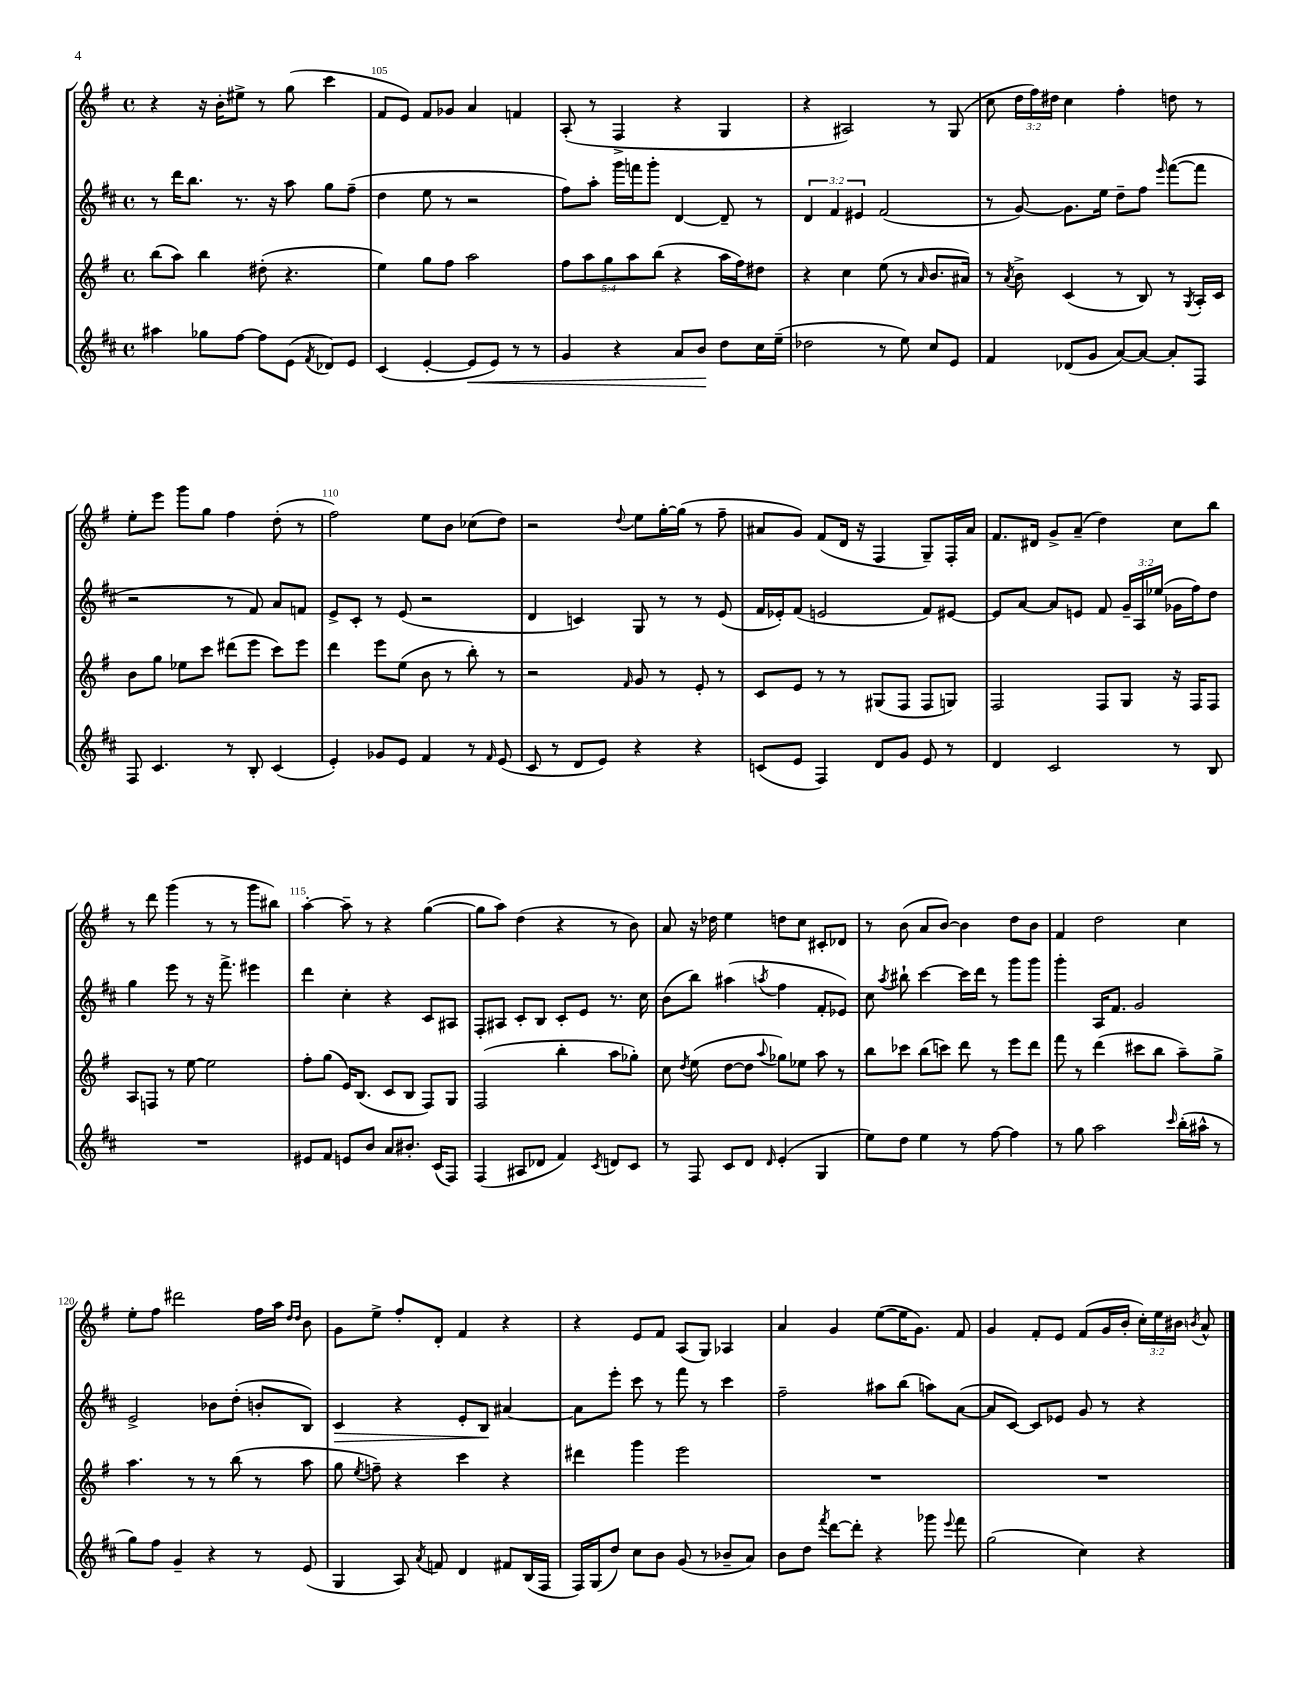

**kern	**kern	**kern	**kern
*staff4	*staff3	*staff2	*staff1
*clefG2	*clefG2	*clefG2	*clefG2
*k[f#c#]	*k[f#]	*k[f#c#]	*k[f#]
*M4/4	*M4/4	*M4/4	*M4/4
*met(c)	*met(c)	*met(c)	*met(c)
4aa#	(8bb	8r	4r
.	8aa)	16ddd	.
.	.	8.bb	.
8gg-	4bb	.	16r
.	.	.	16b'
[8ff#	.	8.r	8ee#^
8ff#]	(8dd#'	.	8r
.	.	16r	.
(8e	4.r	8aa	(8gg
8qf#	.	.	.
8d-)	.	8gg	4ccc
8e	.	(8ff#~	.
=	=	=	=
(4c#	4ee)	4dd	8f#
.	.	.	8e)
[4e'	8gg	8ee	8f#
.	8ff#	8r	8g-
8e]	2aa	2r	4a
8e)	.	.	.
8r	.	.	4f
8r	.	.	.
=	=	=	=
4g	10ff#	8ff#)	(8A'
.	10aa	.	.
.	.	8aa'	8r
.	10gg	.	.
4r	.	16ggg	4F#^
.	10aa	.	.
.	.	16fff	.
.	.	8ggg'	.
.	(10bb	.	.
8a	4r	[4d	4r
8b	.	.	.
8dd	16aa	8d~]	4G
.	16ff#)	.	.
16cc#	8dd#	8r	.
(16ee~	.	.	.
=	=	=	=
2dd-	4r	6d	4r
.	.	6f#	.
.	4cc	.	2A#)
.	.	6e#	.
8r	(8ee	(2f#	.
8ee)	8r	.	.
.	16qqa	.	.
8cc#	8.b	.	8r
8e	.	.	(8G
.	16a#)	.	.
=	=	=	=
4f#	8r	8r	8cc
.	8qa	.	.
.	8b^	[8g)	24dd
.	.	.	24ff#)
.	.	.	24dd#
(8d-	(4c	8.g]	4cc
8g	.	.	.
.	.	16ee	.
[8a)	8r	8dd~	4ff#'
8a_	8B)	8ff#	.
.	.	16qqeee	.
8a']	8r	([8fff#	8dd
.	8qG	.	.
8F#	16A'	8fff#]	8r
.	16c	.	.
=	=	=	=
8F#	8b	2r	8ee'
4.c#	8gg	.	8eee
.	8ee-	.	8ggg
.	8ccc	.	8gg
8r	(8ddd#	8r	4ff#
8B'	8eee	8f#)	.
(4c#	8ccc)	8a	(8dd'
.	8eee	8f	8r
=	=	=	=
4e')	4ddd	8e^	2ff#)
.	.	8c#'	.
8g-	8eee	8r	.
8e	(8ee	(8e	.
4f#	8b	2r	8ee
.	8r	.	8b
8r	8bb')	.	(8cc-
16qqf#	.	.	.
(8e	8r	.	8dd)
=	=	=	=
8c#	2r	4d	2r
8r	.	.	.
8d	.	4c)	.
8e)	.	.	.
.	16qqf#	.	8qqdd
4r	8g	8G	8ee
.	8r	8r	[16gg'
.	.	.	(16gg]
4r	8e'	8r	8r
.	8r	(8e	8ff#~
=	=	=	=
(8c	8c	16f#	8a#
.	.	16e-')	.
8e	8e	(8f#	8g)
4F#)	8r	2e	(8f#
.	8r	.	16d
.	.	.	16r
8d	(8G#	.	4F#
8g	8F#	.	.
8e	8F#	8f#)	8G~)
8r	8G)	[8e#	16F#'
.	.	.	16a#
=	=	=	=
4d	2F#	8e#]	8.f#
.	.	[8a	.
.	.	.	16d#
2c#	.	8a]	8g^
.	.	8e	(8a~
.	8F#	8f#	4dd)
.	8G	24g~	.
.	.	24A	.
.	.	(24ee-	.
8r	16r	16g-	8cc
.	16F#	16ff#)	.
8B	8F#	8dd	8bb
=	=	=	=
1r	8A	4gg	8r
.	8F	.	8ddd
.	8r	8eee	(4ggg
.	[8ee	8r	.
.	2ee]	16r	8r
.	.	8.fff#^	.
.	.	.	8r
.	.	4eee#	8ggg
.	.	.	8bb#)
=	=	=	=
8e#	8ff#'	4ddd	[4aa'
8f#	(8gg	.	.
8e	16e)	4cc#'	8aa~]
.	(8.B	.	.
8b	.	.	8r
8a	8c	4r	4r
8.b#'	8B	.	.
.	8F#)	8c#	([4gg
(16c#	.	.	.
8F#)	8G	8A#	.
=	=	=	=
(4F#	(2F#	8F#'	8gg]
.	.	8A#	8aa)
8A#	.	8c#'	(4dd
8d-	.	8B	.
4f#)	4bb'	8c#'	4r
.	.	8e	.
8qc#	.	.	.
8d	8aa	8.r	8r
8c#	8gg-')	.	8b)
.	.	16cc#	.
=	=	=	=
8r	8cc	(8b	8a
.	8qdd	.	.
8F#	(8ee	8bb)	16r
.	.	.	16dd-
8c#	[8dd	(4aa#	4ee
8d	8dd]	.	.
16qqd	8qqaa	8qaa	.
(4e'	8gg-)	4ff#	8dd
.	8ee-	.	8cc
4G	8aa	8f#'	8c#'
.	8r	8e-)	8d-
=	=	=	=
8ee)	8bb	8cc#	8r
.	.	8qaa	.
8dd	8ccc-	8bb#`	(8b
4ee	(8bb	[4ccc#	8a
.	8ccc)	.	[8b)
8r	8ddd	16ccc#]	4b]
.	.	16ddd	.
[8ff#	8r	8r	.
4ff#]	8eee	8ggg	8dd
.	8ddd	8ggg	8b
=	=	=	=
8r	8fff#	4ggg'	4f#
8gg	8r	.	.
2aa	(4ddd	16A	2dd
.	.	8.f#	.
.	8ccc#	2g	.
.	8bb	.	.
16qqccc#	.	.	.
(16bb'	8aa~)	.	4cc
16aa#^^	.	.	.
8r	8gg^	.	.
=	=	=	=
8gg)	4.aa	2e^	8ee'
8ff#	.	.	8ff#
4g~	.	.	2ddd#
.	8r	.	.
4r	8r	8b-	.
.	(8bb	(8dd'	.
8r	8r	8b'	16ff#
.	.	.	16aa
.	.	.	16qqdd
.	.	.	16qqdd
(8e	8aa	8B)	8b
=	=	=	=
4G	8gg	4c#	8g
.	8qee	.	.
.	8ff~)	.	8ee^
8A)	4r	4r	8ff#'
8qa	.	.	.
8f	.	.	8d'
4d	4ccc	8e'	4f#
.	.	8B	.
8f#	4r	[4a#	4r
(16B	.	.	.
16F#	.	.	.
=	=	=	=
16F#)	4ddd#	8a#]	4r
(16G	.	.	.
8dd)	.	8eee'	.
8cc#	4ggg	8ccc#	8e
8b	.	8r	8f#
(8g	2eee	8fff#	(8A
8r	.	8r	8G)
8b-~	.	4ccc#	4A-
8a)	.	.	.
=	=	=	=
8b	1r	2ff#~	4a
8dd	.	.	.
8qfff#	.	.	.
[8ddd	.	.	4g
8ddd']	.	.	.
4r	.	8aa#	([8ee
.	.	(8bb	16ee]
.	.	.	8.g)
8ggg-	.	8aa)	.
8qqeee	.	.	.
8fff#	.	([8a	8f#
=	=	=	=
(2gg	1r	8a]	4g
.	.	[8c#)	.
.	.	8c#]	8f#'
.	.	8e-	8e
4cc#)	.	8g	(8f#
.	.	8r	16g
.	.	.	16b'
4r	.	4r	24cc')
.	.	.	24ee
.	.	.	24b#
.	.	.	8qb
.	.	.	8a^^
==	==	==	==
*-	*-	*-	*-
